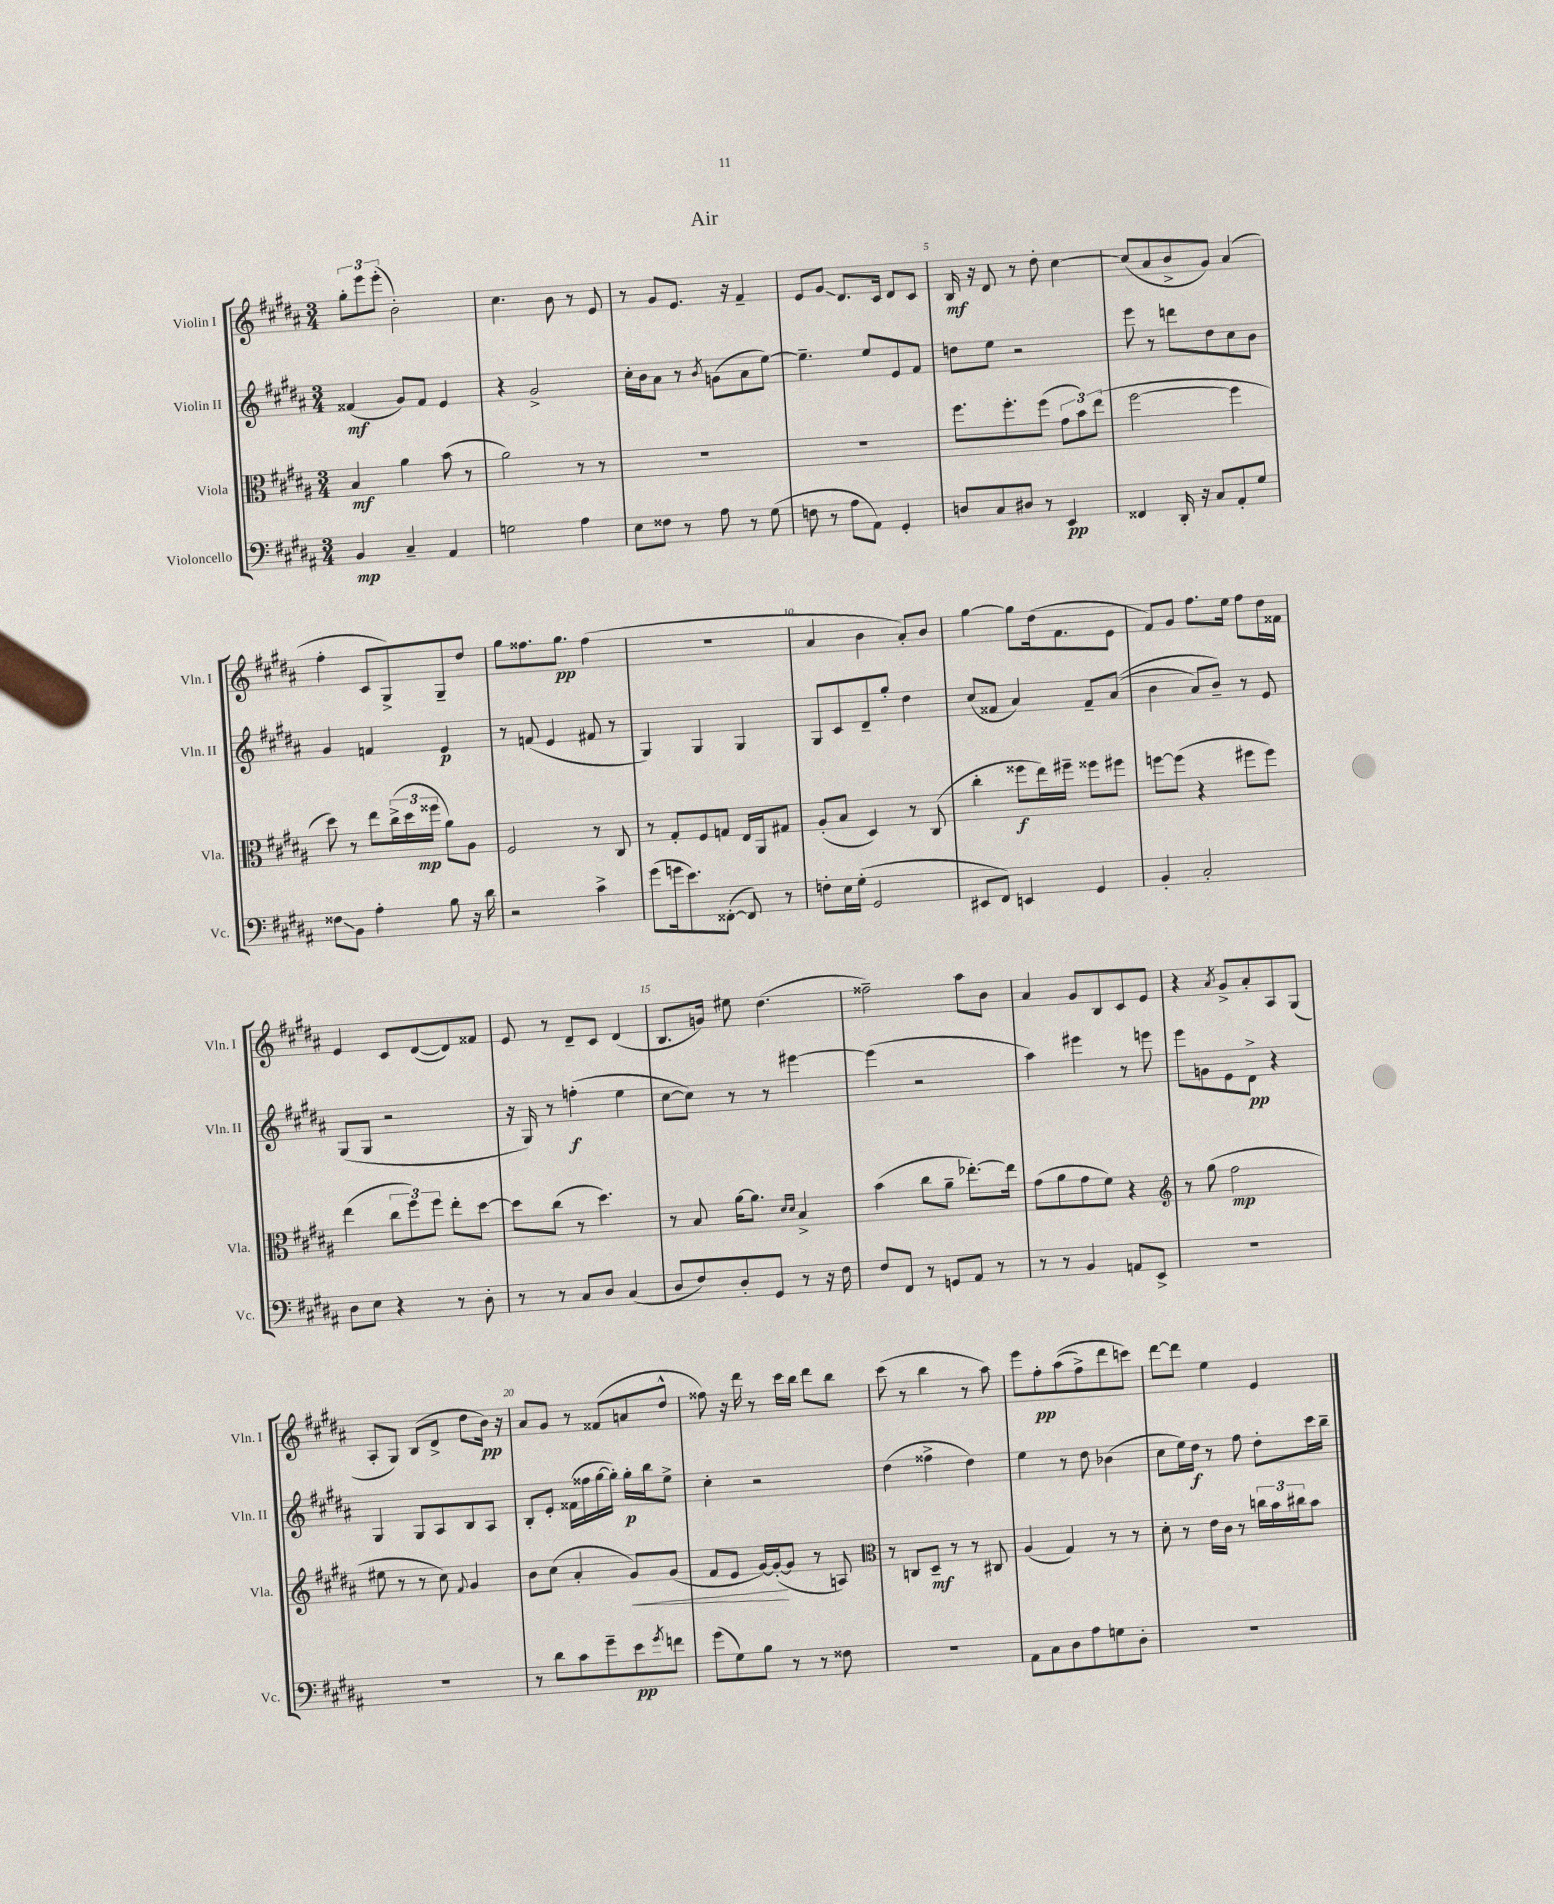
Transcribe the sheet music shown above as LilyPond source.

\header { title = "Air" }
<<
\new StaffGroup <<
\new Staff = "s0" \with { instrumentName = "Violin I" shortInstrumentName = "Vln. I" } {
    \clef treble \key b \major \numericTimeSignature \time 3/4
    \tuplet 3/2 { gis''8-. e'''8 e'''8-.( } b'2-.) |
    cis''4. b'8 r8 e'8 |
    r8 gis'8 e'8. r16 fis'4-- |
    e'8 gis'8\glissando dis'8. cis'16 dis'8 cis'8 |
    b16\mf r16 dis'8 r8 dis''8-. cis''4~ |
    cis''8( ais'8 b'8-> gis'8) ais'4( |
    fis''4-. cis'8 gis8->) gis8-- dis''8 |
    gis''8 fisis''8. gis''8.\pp fisis''4( |
    R2. |
    ais'4 b'4 ais'8-.) b'8 |
    gis''4~ gis''8 dis''16( fis'8. e'8 |
    fis'8) gis'8 fis''8. e''16 fis''8 dis''16 fisis'16 |
    e'4 cis'8 dis'8~( dis'8) fisis'8 |
    e'8 r8 dis'8-- cis'8 dis'4( |
    b8. g'16) eis''8 dis''4.( |
    fisis''2--) ais''8 b'8 |
    ais'4 gis'8 b8 cis'8 e'8 |
    r4 \acciaccatura { ais'8 } gis'8-> ais'8-. ais8 gis8( |
    ais8-. gis8) b8( dis'8-> dis''8 b'16\pp) r16 |
    ais'8 gis'8 r8 fisis'8( a'8 dis''8-^ |
    fisis''8) r16 dis'''16 r8 cis'''16 b''16 dis'''8 b''8 |
    cis'''8( r8 b''4 r8 ais''8) |
    e'''8 fis''8-.\pp ais''8(\( fis''8->) dis'''8 c'''8\) |
    dis'''8~ dis'''8 e''4 e'4 \bar "|." |
}
\new Staff = "s1" \with { instrumentName = "Violin II" shortInstrumentName = "Vln. II" } {
    \clef treble \key b \major \numericTimeSignature \time 3/4
    fisis'4\mf( gis'8) fisis'8 e'4 |
    r4 gis'2-> |
    cis''16-. b'16 ais'8 r8 \acciaccatura { b'8 } g'8( ais'8 e''8~) |
    e''4.-- e''8 e'8 fis'8 |
    d''8 e''8 r2 |
    e'''8 r8 d'''8 dis''8 cis''8 b'8 |
    gis'4 f'4 e'4\p |
    r8 f'8( e'4 fis'8 r8 |
    gis4) gis4 gis4 |
    gis8 cis'8 dis'8-- gis''8-. dis''4 |
    cis''8( fisis'8 ais'4) fisis'8-- ais'8(\( |
    b'4 ais'8) b'8--\) r8 e'8 |
    gis8( gis8 r2 |
    r16 gis16) r8 f''4-.\f( e''4 |
    cis''8~ cis''8) r8 r8 eis'''4~ |
    eis'''4( r2 |
    ais''4) eis'''4 r8 e'''8 |
    e'''8 g'8 e'8 dis'8->\pp r4 |
    gis4 gis8 ais8 b8 ais8 |
    b8-. e'8-. fisis'16( fisis''16 gis''16~ gis''16-.) gis''16-.\p b''16 e''8-> |
    cis''4-. r2 |
    dis''4( fisis''4-> dis''4) |
    e''4 r8 dis''8 bes'4( |
    cis''8 e''16) dis''16\f r8 fis''8 dis''8-. cis'''16 b''16-- \bar "|." |
}
\new Staff = "s2" \with { instrumentName = "Viola" shortInstrumentName = "Vla." } {
    \clef alto \key b \major \numericTimeSignature \time 3/4
    b4\mf ais'4 b'8( r8 |
    ais'2) r8 r8 |
    R2. |
    R2. |
    fis''8. fis''8.-. fis''8( \tuplet 3/2 { gis'8 b'8) e''8( } |
    fis''2~ fis''4 |
    dis''8) r8 e''8 \tuplet 3/2 { cis''16->( dis''16 fisis''16\mp } ais'8) ais8 |
    fis2 r8 cis8 |
    r8 gis8-. fis8 g8 e16 ais,16 gis8 |
    ais8-.( b8 dis4) r8 cis8( |
    cis''4-. fisis''8\f e''16) fis''16-- fisis''8 fis''8 |
    f''8~ f''8( r4 fis''8 fis''8) |
    e''4( \tuplet 3/2 { cis''8 fis''8) fis''8 } e''8-. dis''8~ |
    dis''8 cis''8( r8 dis''4.) |
    r8 b8 ais'16~ ais'8. \grace { dis'16 dis'16 } b4-> |
    b'4( cis''8 ais'8-- ees''8.~-.) ees''16 |
    gis'8( ais'8 gis'8 fis'8) r4 |
    \clef treble r8 gis''8( fis''2\mp |
    eis''8 r8 r8 cis''8) \appoggiatura { fis'8 } gis'4 |
    b'8 cis''8( ais'4-. gis'8\<) gis'8( |
    fis'8 e'8 gis'16~) gis'16~-.\!( gis'8 r8 a8) |
    \clef alto r8 c8 dis8--\mf r8 r8 cis8 |
    ais4( gis4) r8 r8 |
    dis'8-. r8 e'16 cis'16 r8 \tuplet 3/2 { c''16 b'16 cis''16 } b'8 \bar "|." |
}
\new Staff = "s3" \with { instrumentName = "Violoncello" shortInstrumentName = "Vc." } {
    \clef bass \key b \major \numericTimeSignature \time 3/4
    b,4\mp cis4-- ais,4 |
    g2 ais4 |
    e8 fisis8 r8 ais8 r8 gis8( |
    f8 r8 ais8 ais,8) gis,4-. |
    d8 cis8 dis8 r8 e,4\pp |
    fisis,4 dis,16-. r16 cis8 ais,8-. gis8 |
    fisis8\glissando b,8 ais4-. b8 r16 dis'16 |
    r2 cis'4-> |
    gis'8( g'16 e'8.) fisis,8~-.( fisis,8) r8 |
    f8-. e16 gis16-.( gis,2 |
    eis,8 fis,8) e,4 gis,4 |
    b,4-. cis2-. |
    dis8 e8 r4 r8 dis8-. |
    r8 r8 cis8 dis8 cis4( |
    dis8 fis8) dis8-. gis,8 r8 r16 fis16 |
    fis8 fis,8 r8 g,8 ais,8 r8 |
    r8 r8 b,4 a,8 e,8-> |
    R2. |
    R2. |
    r8 dis'8 cis'8 gis'8-- e'8\pp \acciaccatura { gis'8 } f'8 |
    gis'8( gis8) b8 r8 r8 fisis8 |
    R2. |
    ais,8 cis8 dis8 ais8 g8 dis8-. |
    R2. \bar "|." |
}
>>
>>
\layout { \context { \Score \override BarNumber.break-visibility = ##(#f #t #t) barNumberVisibility = #(every-nth-bar-number-visible 5) } }
